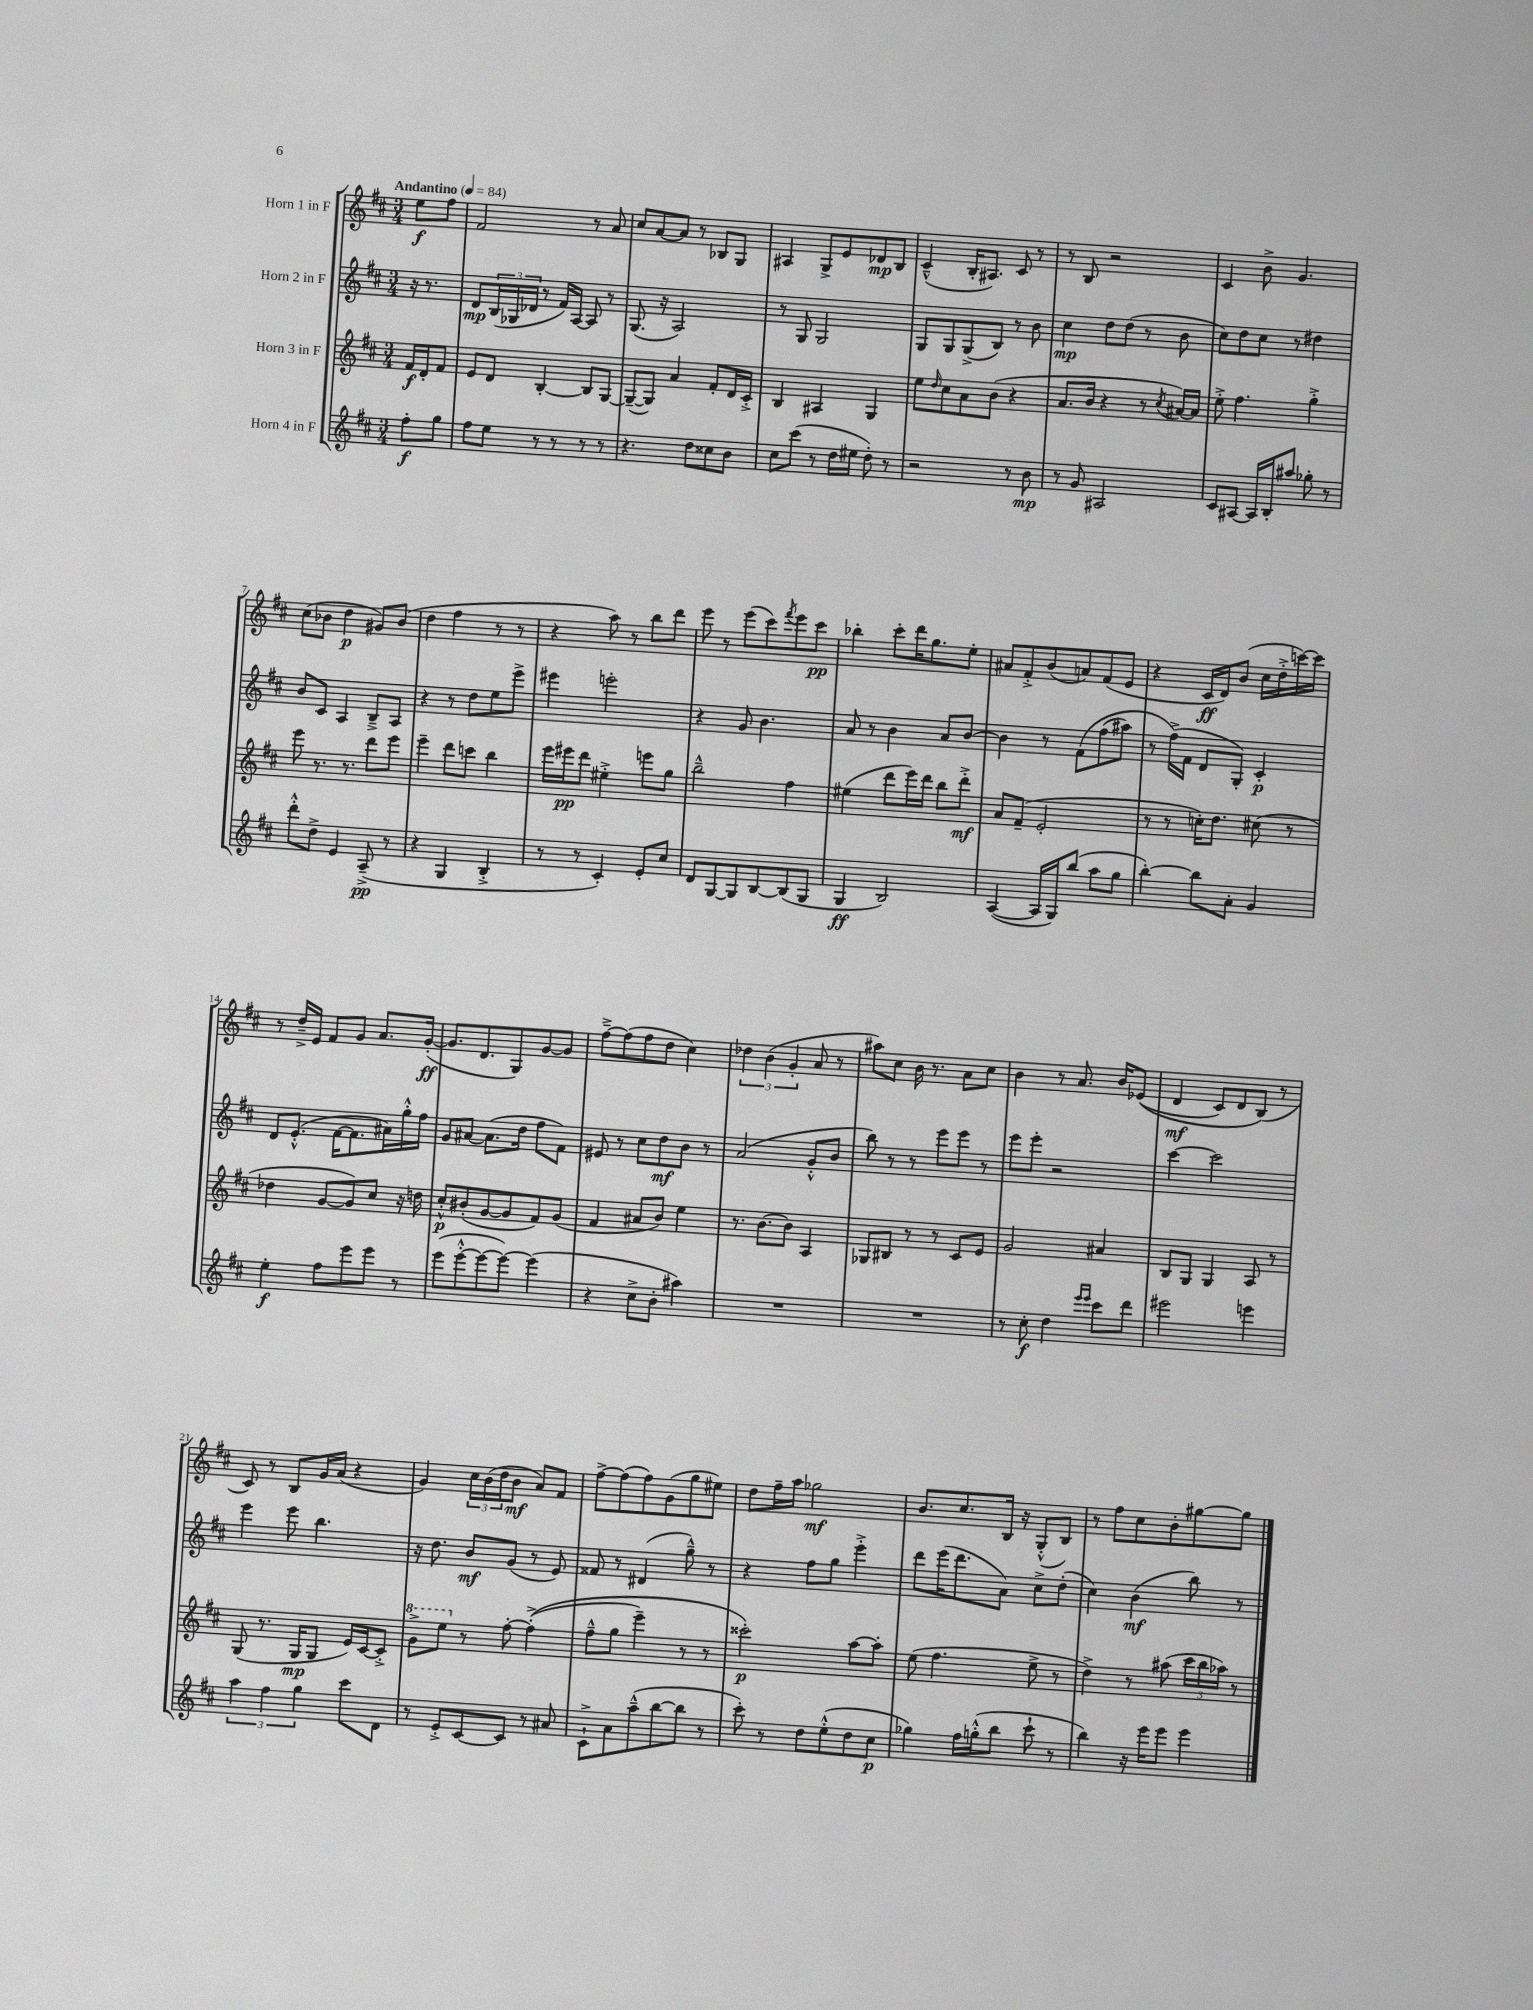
<<
\new StaffGroup <<
\new Staff = "s0" \with { instrumentName = "Horn 1 in F" } {
    \clef treble \key d \major \numericTimeSignature \time 3/4 \partial 4 \tempo "Andantino" 4 = 84
    e''8\f fis''8 |
    fis'2 r8 a'8 |
    cis''8 a'8~ a'8 r8 bes8 g8 |
    ais4 g8-> e'8 des'8\mp b8 |
    cis'4---^( b16-. ais8.) cis'8 r8 |
    r8 b8 r2 |
    cis'4 b'8-> g'4. |
    cis''8( bes'8 d''4\p gis'8) bes'8( |
    d''4 fis''4 r8 r8 |
    r4 a''8) r8 b''8 d'''8 |
    e'''8 r8 e'''8( cis'''8) \acciaccatura { fis'''8 } e'''8 cis'''8\pp |
    bes''4-. cis'''8-. d'''16 g''8. e''8-. |
    ais'8 fis'8-.-> b'8( a'8) fis'8( e'8 |
    r4 cis'16\ff d'16) b'8( cis''16 d''16-.-> c'''16~) c'''16 |
    r8 d''16---> e'16 fis'8 g'8 a'8. g'16~-.\ff( |
    g'8. d'8. g8) g'8~ g'8 |
    fis''8~---> fis''8( fis''8 d''8 cis''4) |
    \tuplet 3/2 { des''4 b'4( g'4-. } a'8 r8 |
    ais''8) cis''8 b'16 r8. a'8 cis''8 |
    b'4 r8 a'8. b'16 ees'8(\( |
    d'4\mf cis'8) d'8 b8(\) r8 |
    cis'8) r8 b8 g'16 a'16( r4 |
    g'4) \tuplet 3/2 { cis''16 b'16( d''16 } b'8\mf a'8) fis'8 |
    fis''8~-> fis''8( fis''8) g'8( g''8 eis''8) |
    d''8 fis''16-- a''16 ges''2\mf |
    b'8. cis''8. b16 r16 g8-.-^( b8) |
    r8 fis''8 cis''8 b'8-. gis''8~ gis''8 \bar "|." |
}
\new Staff = "s1" \with { instrumentName = "Horn 2 in F" } {
    \clef treble \key d \major \numericTimeSignature \time 3/4 \partial 4
    r16 r8. |
    d'8\mp \tuplet 3/2 { b16( ges16 des'16 } r8 fis'16) a16~ a8 r8 |
    g8.( r16 a2) |
    r8 g8 g2 |
    g8 g8 g8->( b8) r8 b'8 |
    cis''4\mp d''8 d''8( r8 b'8 |
    cis''8) d''8 cis''8 r8 dis''4 |
    b'8 cis'8 a4 b8---> a8 |
    r4 r8 d''8 e''8 e'''8-> |
    eis'''4 e'''2-. |
    r4 g'8 b'4. |
    a'8 r8 b'4 a'8 b'8~ |
    b'4 r8 fis'8\( fis''8( ais''8) |
    r8 fis''16->(\) fis'16 d'8 g8-.) cis'4-.\p |
    d'8 e'8.-.-^( fis'16~ fis'8. ais'16) g''16-.-^ fis''16 |
    g'8 ais'8~ ais'8.( d''16 fis''8 fis'8) |
    eis'8 r8 cis''8 d''8\mf b'8 r8 |
    a'2( g'8-.-^ b'8 |
    b''8) r8 r8 e'''8 e'''8 r8 |
    e'''8 e'''8-. r2 |
    cis'''4~ cis'''2 |
    e'''4 e'''8 b''4. |
    r16 d''8. b'8\mf g'8( r8 e'8) |
    fisis'8 r8 dis'4( g''8---^) r8 |
    r4 fis''8 g''8 e'''4-.-> |
    d'''8 e'''16( d'''8. a'8) cis''8-> d''8-.( |
    cis''4) b'4\mf( b''8) r8 \bar "|." |
}
\new Staff = "s2" \with { instrumentName = "Horn 3 in F" } {
    \clef treble \key d \major \numericTimeSignature \time 3/4 \partial 4
    fis'16\f d'16-. fis'8 |
    e'8 d'8 b4~-. b8 g8~ |
    g8~--( g8) a'4 fis'8-. d'16 cis'16-.-> |
    b4 ais4 g4 |
    e''8 \grace { d''16 } cis''8 a'8 b'8( r4 |
    a'8. b'16 r4 r8 \acciaccatura { cis''8 } ais'16~) ais'16 |
    e''8-.-> fis''4. g''4-.-> |
    e'''8 r8. r8. d'''8 e'''8 |
    e'''4-- d'''8 c'''8 b''4 |
    e'''16 eis'''16\pp d'''8 eis''4-.-> e'''8 g''8 |
    b''2---^ fis''4 |
    eis''4( d'''8 e'''16) d'''16 b''8 d'''8-.->\mf |
    a'8 fis'8--( e'2-. |
    r8 r8 c''16-.) d''8. cis''8( r8 |
    des''4 g'8~ g'8) cis''8 r16 d''16 |
    cis''8-.-^\p bis'8-.( g'8~ g'8 fis'8) g'8( |
    fis'4 ais'8 b'8) e''4 |
    r8. b'8.~ b'8 a4 |
    ges8 bis8 r8 r8 cis'8 e'8 |
    g'2 ais'4 |
    b8 g8 g4 a8 r8 |
    g8( r8. g16\mp g8 e'16) cis'16~ cis'8-.-> |
    \ottava #1 g''8-> e'''8 \ottava #0 r8 fis''8~-. fis''4-.->(\( |
    fis''8---^ g''8 e'''4--) r8 r8 |
    cisis'''2-.\p\) a''8~ a''8-. |
    e''8( fis''4. e''8-> r8 |
    d''4->) r8 ais''8( \tuplet 3/2 { cis'''16 b''16 aes''16) } r8 \bar "|." |
}
\new Staff = "s3" \with { instrumentName = "Horn 4 in F" } {
    \clef treble \key d \major \numericTimeSignature \time 3/4 \partial 4
    fis''8-.\f g''8 |
    fis''8 e''8 r8 r8 r8 r8 |
    r4. d''8 cisis''8 b'8 |
    cis''8 cis'''8( r8 d''16 eis''16 d''8-.) r8 |
    r2 r8 b'8\mp |
    r8 g'8 ais2 |
    cis'8 ais8~ ais16 b16-. ais''8 ges''8-. r8 |
    d'''8-.-^ d''8-> e'4 a8--->\pp( r8 |
    r4 g4 b4-.-> |
    r8 r8 cis'4-.) e'8-. cis''8 |
    d'8 g8~ g8 b8~ b8( g8 |
    g4\ff b2) |
    a4~( a16 g16) b''8( a''8 g''8 |
    b''4~-.) b''8 a'8-. g'4 |
    e''4-.\f fis''8 e'''8 e'''8 r8 |
    e'''8( e'''8~-.-^ e'''8~ e'''8~) e'''4( |
    r4 cis''8-> b'8-. ais''4) |
    R2. |
    R2. |
    r8 cis''8-.\f d''4 \grace { e'''16 e'''16 } cis'''8 d'''8 |
    eis'''2 e'''4 |
    \tuplet 3/2 { a''4 fis''4 g''4 } cis'''8 d'8 |
    r8 e'8-.-> cis'8~ cis'8 r8 ais'8 |
    cis'8-!-> a'8 a''8---^( b''8~ b''8 r8 |
    cis'''8-.) r8 d''8 e''8-.-^( d''8 cis''8\p |
    ges''4) fis''16 g''16-.-^( b''8 cis'''8-! r8 |
    b''4) r16 e'''16 e'''8 e'''4 \bar "|." |
}
>>
>>
